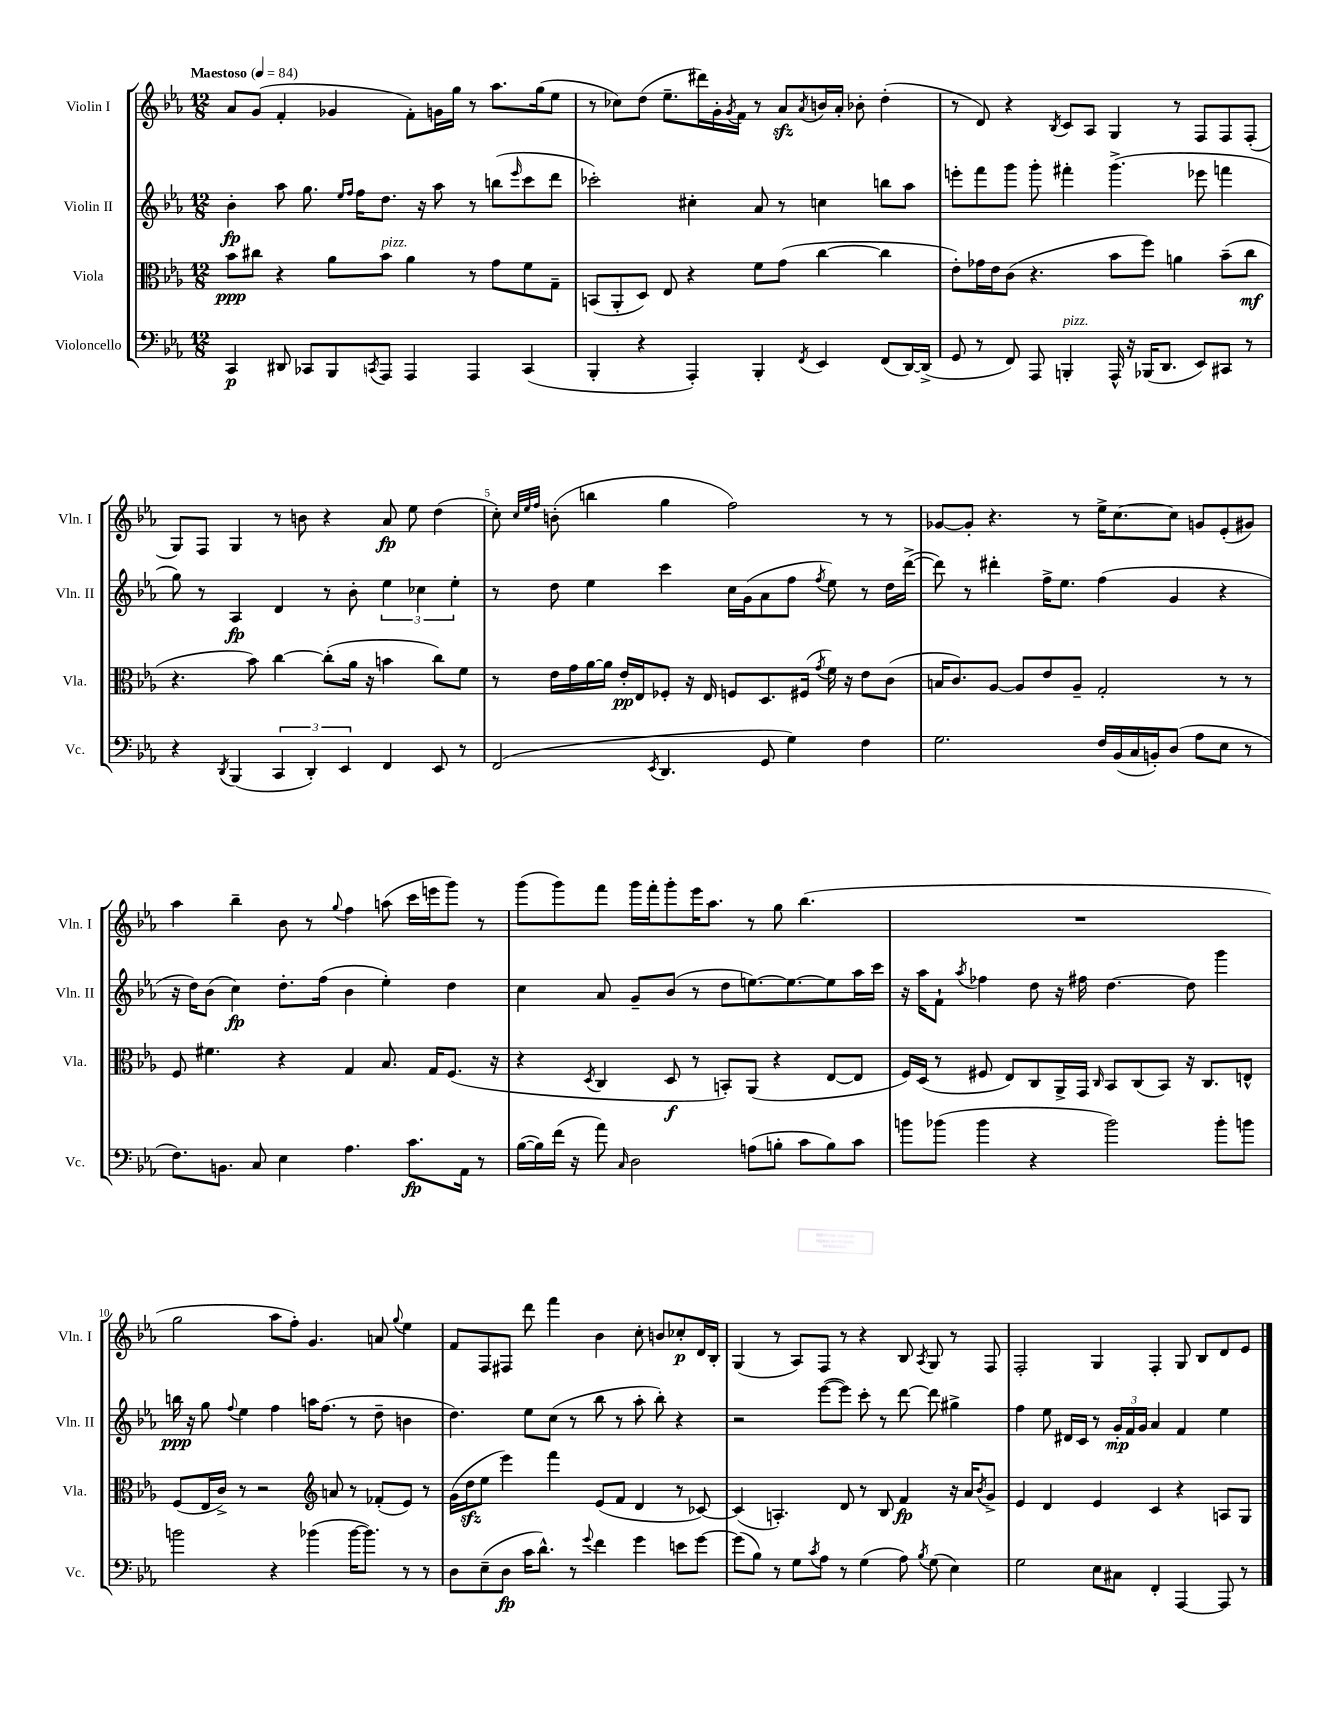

**kern	**kern	**kern	**kern
*staff4	*staff3	*staff2	*staff1
*clefF4	*clefC3	*clefG2	*clefG2
*k[b-e-a-]	*k[b-e-a-]	*k[b-e-a-]	*k[b-e-a-]
*M12/8	*M12/8	*M12/8	*M12/8
*MM84	*MM84	*MM84	*MM84
4CC	8b-	4b-'	8a-
.	8cc#	.	(8g
8DD#	4r	8aa-	4f'
8CC-	.	8.gg	.
8BBB-	8a-	.	4g-
.	.	16qqee-	.
.	.	16qqff	.
.	.	16ff	.
8qCC	.	.	.
8AAA-	8b-	8.dd	.
4AAA-	4a-	.	8f')
.	.	16r	.
.	.	8aa-	16g
.	.	.	16gg
4AAA-	8r	8r	8r
.	8g	(8bb	8.aa-
.	.	16qqeee-	.
(4CC	8f	8ccc	.
.	.	.	(16gg
.	8G~	8ddd	8ee-
=	=	=	=
4BBB-'	(8BB	2ccc-')	8r
.	8AA-'	.	8cc-)
4r	8D)	.	(8dd
.	8E-	.	8.ee-~
4AAA-')	4r	4cc#'	.
.	.	.	16ddd#)
.	.	.	16g'
.	.	.	8qg
.	.	.	16f
4BBB-'	8f	8a-	8r
.	(8g	8r	8a-
8qFF	.	.	8qa-
4EE-	[4cc	4cc	16b
.	.	.	16a-'
.	.	.	8b-'
(8FF	4cc]	8bb	(4dd'
[16DD)	.	8aa-	.
(16DD^]	.	.	.
=	=	=	=
8GG	8e-')	8eee'	8r
8r	16g-	8fff	8d)
.	16e-	.	.
8FF)	(8c	8ggg	4r
8AAA-	4.r	8ggg'	.
.	.	.	8qB-
4BBB'	.	4fff#'	8c
.	.	.	8A-
16AAA-^^	8b-	(4.ggg^	4G
16r	.	.	.
(16BBB-	8ff)	.	.
8.DD	.	.	.
.	4a	.	8r
8EE-)	.	8eee-	8F
8CC#	(8b-~	4fff	8F
8r	8cc	.	(8F'
=	=	=	=
4r	4.r	8gg)	8G)
.	.	8r	8F
8qDD	.	.	.
(4BBB-	.	4A-	4G
.	8b-)	.	.
6CC	[4cc	4d	8r
.	.	.	8b
6DD')	.	.	.
.	(8cc']	8r	4r
6EE-	.	.	.
.	16a-	8b-'	.
.	16r	.	.
4FF	4b	6ee-	8a-
.	.	.	8ee-
.	.	6cc-	.
8EE-	8cc)	.	(4dd
.	.	6ee-'	.
8r	8f	.	.
=	=	=	=
(2FF	8r	8r	8cc')
.	.	.	32qqcc
.	.	.	32qqee-
.	.	.	32qqff
.	16e-	8dd	(8b'
.	16g	.	.
.	[16a-	4ee-	4bb
.	16a-]	.	.
.	16e-'	.	.
.	16E-	.	.
8qEE-	.	.	.
4.DD	8F-'	4ccc	4gg
.	16r	.	.
.	16E-	.	.
.	8F	16cc	2ff)
.	.	(16g	.
8GG	8.D	8a-	.
4G)	.	8ff	.
.	(16F#	.	.
.	8qg	8qff	.
.	16f)	8ee-)	.
.	16r	.	.
4F	8e-	8r	8r
.	(8c	16dd	8r
.	.	([16ddd^	.
=	=	=	=
2.G	16B	8ddd])	[8g-
.	8.c)	.	.
.	.	8r	8g-']
.	[8A-	4ddd#'	4.r
.	8A-]	.	.
.	8e-	16ff^	.
.	.	8.ee-	.
.	8A-~	.	8r
16F	2G'	(4ff	16ee-^
(16BB-	.	.	[8.cc
16C	.	.	.
16BB')	.	.	.
(8D	.	4g	8cc]
8A-	.	.	8g
8E-	8r	4r	(8e-'
8r	8r	.	8g#)
=	=	=	=
8.F)	8F	16r	4aa-
.	.	16dd)	.
.	4.f#	(8b-	.
8.BB	.	.	.
.	.	4cc)	4bb-~
8C	.	.	.
4E-	4r	8.dd'	8b-
.	.	.	8r
.	.	(16ff	.
.	.	.	8qqgg
4.A-	4G	4b-	4ff
.	8.B-	4ee-')	(8aa
8.c	.	.	16ccc
.	16G	.	16eee
.	(8.F	4dd	8ggg)
16AA-	.	.	.
8r	.	.	8r
.	16r	.	.
=	=	=	=
([16B-	4r	4cc	(8ggg
16B-])	.	.	.
(16f	.	.	8ggg)
16r	.	.	.
.	8qD	.	.
8a-)	4C	8a-	8fff
16qqC	.	.	.
2D	.	8g~	16ggg
.	.	.	16fff'
.	8D	(8b-	8ggg'
.	8r	8r	16eee-
.	.	.	8.aa-
.	8BB')	8dd	.
(8A	(8AA-	[8.ee)	8r
8B'	4r	.	8gg
.	.	8.ee_	.
8c	.	.	(4.bb-
8B)	[8E-	8ee]	.
8c	8E-]	16aa-	.
.	.	16ccc	.
=	=	=	=
8b	16F)	16r	1.r
.	(16D	16aa-	.
(8b-	8r	8f`	.
.	.	8qaa-	.
4b-	8F#	4ff-	.
.	8E-)	.	.
4r	8C	8dd	.
.	16AA-^	16r	.
.	16GG	16ff#	.
.	16qqC	.	.
2b-)	8BB-	[4.dd	.
.	(8C	.	.
.	8BB-)	.	.
.	16r	8dd]	.
.	8.C	.	.
8b-'	.	4ggg	.
8b	8E^^	.	.
=	=	=	=
2b	(8F	16bb	2gg
.	.	16r	.
.	16E-	8gg	.
.	16c^)	.	.
.	.	8qqff	.
.	8r	4ee-	.
.	2r	.	.
4r	.	4ff	8aa-
.	.	.	8ff')
(4b-	.	16aa	4.g
.	.	(8.ff	.
*	*clefG2	*	*
.	8a	.	.
[16b-	8r	8r	.
8.b-])	.	.	.
.	(8f-'	8dd~	8a
.	.	.	8qqgg
8r	8e-)	4b	4ee-
8r	8r	.	.
=	=	=	=
8D	(16g	4.dd)	8f
.	16dd	.	.
(8E-~	8ee-	.	8F
8D	4eee-)	.	8F#
16c	.	8ee-	8ddd
8.d^^)	.	.	.
.	4fff	(8cc	4fff
8r	.	8r	.
8qqg	.	.	.
4f	(8e-	8bb-	4b-
.	8f	8r	.
4g	4d	8aa-'	8cc'
.	.	8bb-')	8b
8e	8r	4r	8cc-'
[8g	[8c-)	.	16d
.	.	.	16B-'
=	=	=	=
(8g]	(4c-]	2r	(4G
8B-)	.	.	.
8r	4.A')	.	8r
8G	.	.	8A-)
8qc	.	.	.
8A-	.	([8eee-	8F
8r	8d	8eee-])	8r
(4G	8r	8ccc'	4r
.	8B-	8r	.
8A-)	4f	[8ddd	8B-
8qB-	.	.	8qA-
(8G	.	8ddd]	8G
4E-)	16r	4gg#^	8r
.	16a-	.	.
.	8qb-	.	.
.	8g^	.	8F
=	=	=	=
2G	4e-	4ff	2F'
.	4d	8ee-	.
.	.	16d#	.
.	.	16c	.
8E-	4e-	8r	4G
8C#	.	24g'	.
.	.	24f	.
.	.	24g	.
4FF'	4c	4a-	4F'
[4AAA-	4r	4f	8G
.	.	.	8B-
8AAA-]	8A	4ee-	8d
8r	8G	.	8e-
==	==	==	==
*-	*-	*-	*-
